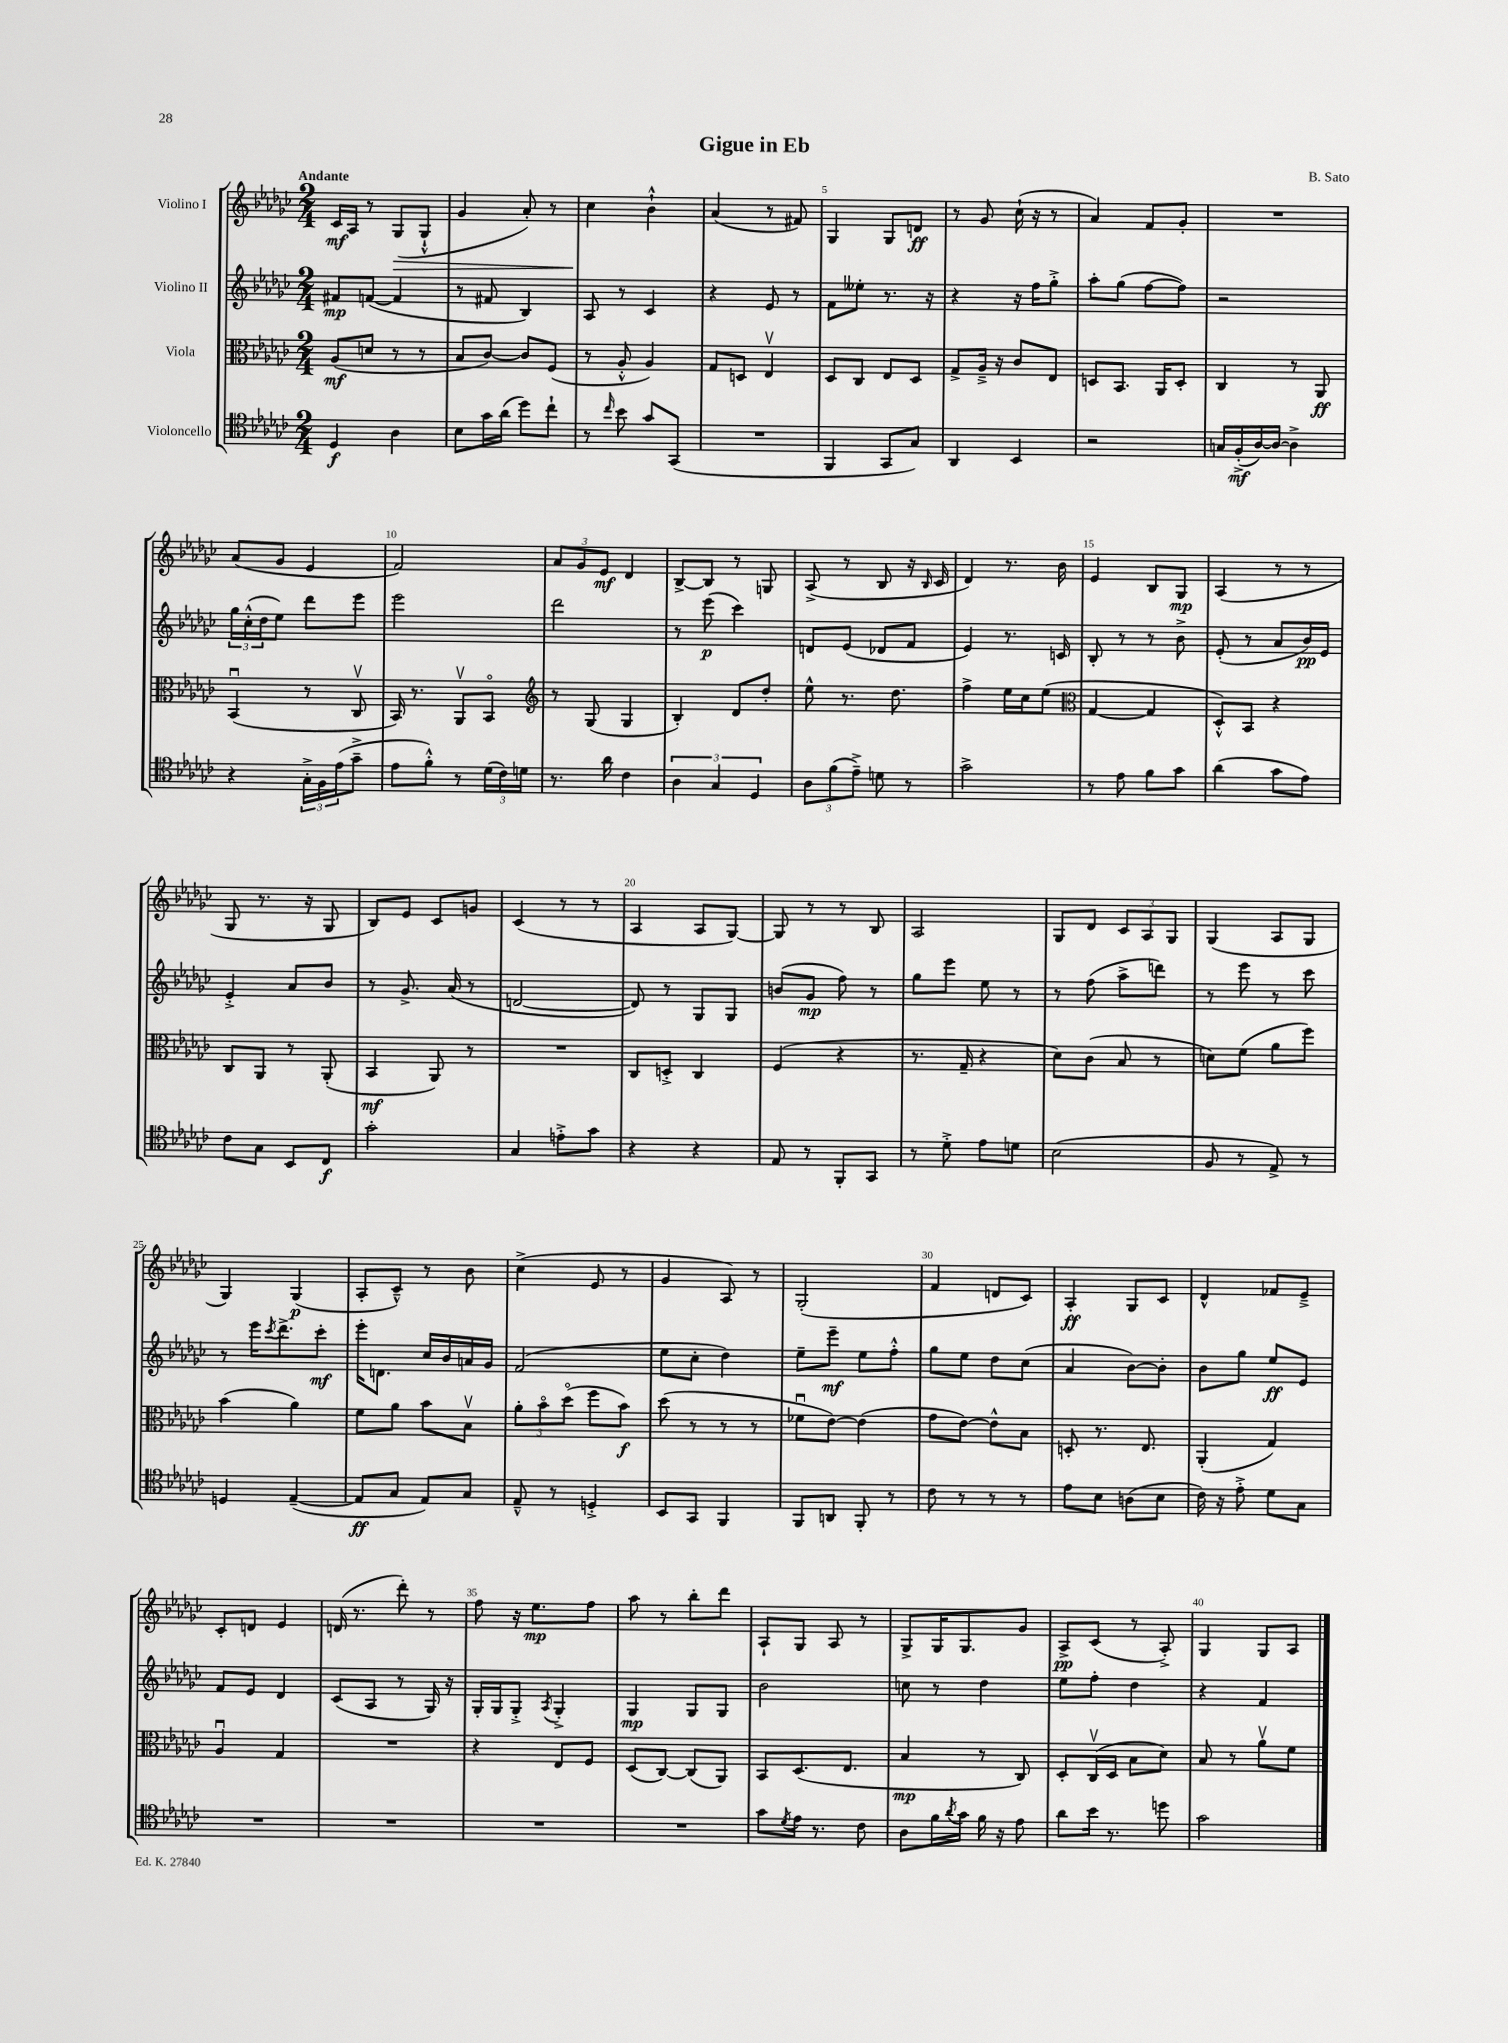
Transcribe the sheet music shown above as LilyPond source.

\header { title = "Gigue in Eb" composer = "B. Sato" }
<<
\new StaffGroup <<
\new Staff = "s0" \with { instrumentName = "Violino I" } {
    \clef treble \key ges \major \numericTimeSignature \time 2/4 \tempo "Andante"
    ces'16\mf aes16 r8 ges8\>( ges8-!-^ |
    ges'4 aes'8-.) r8 |
    ces''4\! bes'4-!-^ |
    aes'4( r8 fis'8) |
    ges4 ges8 d'8\ff |
    r8 ges'8 ces''16-!( r16 r8 |
    aes'4) f'8 ges'8-. |
    R2 |
    aes'8( ges'8 ees'4 |
    f'2) |
    \tuplet 3/2 { aes'8 ges'8 ees'8\mf } des'4 |
    bes8~-> bes8 r8 g8 |
    aes8->( r8 bes8 r16 \grace { bes16 } ces'16 |
    des'4) r8. bes'16 |
    ees'4 bes8 ges8\mp |
    aes4( r8 r8 |
    ges8 r8. r16 ges8 |
    bes8) ees'8 ces'8 g'8 |
    ces'4( r8 r8 |
    aes4 aes8 ges8~) |
    ges8 r8 r8 bes8 |
    aes2 |
    ges8 des'8 \tuplet 3/2 { ces'8 aes8 ges8 } |
    ges4( aes8 ges8 |
    ges4) ges4\p( |
    aes8-. ces'8---^) r8 bes'8 |
    ces''4->( ees'8 r8 |
    ges'4 aes8) r8 |
    ges2-.( |
    f'4 d'8 ces'8) |
    aes4-.\ff ges8 ces'8 |
    des'4-^ fes'8 ees'8---> |
    ces'8-. d'8 ees'4 |
    d'16( r8. des'''8-.) r8 |
    f''8 r16 ees''8.\mp f''8 |
    aes''8 r8 bes''8-. des'''8 |
    aes8-! ges8 aes8 r8 |
    ges8-> ges16 ges8. ges'8 |
    aes8->\pp ces'8( r8 aes8-.->) |
    ges4 ges8 aes8 \bar "|." |
}
\new Staff = "s1" \with { instrumentName = "Violino II" } {
    \clef treble \key ges \major \numericTimeSignature \time 2/4
    fis'8\mp f'8~( f'4 |
    r8 fis'8 bes4) |
    aes8 r8 ces'4 |
    r4 ees'8 r8 |
    f'8 eeses''8-. r8. r16 |
    r4 r16 f''16 ges''8-.-> |
    aes''8-. ges''8( f''8~ f''8) |
    r2 |
    \tuplet 3/2 { ges''16 ces''16-.-^( des''16 } ees''8) des'''8 ees'''8 |
    ees'''2 |
    des'''2 |
    r8 ees'''8\p( ces'''4) |
    d'8 ees'8( des'8 f'8 |
    ees'4) r8. c'16 |
    bes8-. r8 r8 bes'8-> |
    ees'8-.( r8 aes'8 bes'16\pp) ees'16 |
    ees'4-.-> aes'8 bes'8 |
    r8 ges'8.-> aes'16( r8 |
    d'2~ |
    d'8) r8 ges8 ges8 |
    b'8( ges'8\mp f''8) r8 |
    ges''8 ees'''8 ees''8 r8 |
    r8 f''8( aes''8-> d'''8) |
    r8 ees'''8 r8 ces'''8 |
    r8 ees'''16 \acciaccatura { ces'''8 } des'''8.-> ces'''8-.\mf |
    ees'''16-. d'8. ces''16 bes'16 a'16 ges'16 |
    f'2( |
    ees''8 ces''8-. des''4) |
    ees''8-- ees'''8--\mf ees''8 f''8-.-^ |
    ges''8 ees''8 des''8 ces''8( |
    aes'4 bes'8~) bes'8-. |
    bes'8 ges''8 ees''8\ff ees'8 |
    f'8 ees'8 des'4 |
    ces'8( aes8 r8 ges16) r16 |
    ges16-. ges16 ges8-.-> \acciaccatura { aes8 } ges4-.-> |
    ges4\mp ges8 ges8 |
    bes'2 |
    c''8 r8 des''4 |
    ees''8 f''8-. des''4 |
    r4 f'4 \bar "|." |
}
\new Staff = "s2" \with { instrumentName = "Viola" } {
    \clef alto \key ges \major \numericTimeSignature \time 2/4
    aes8\mf( d'8 r8 r8 |
    bes8 ces'8~) ces'8 f8( |
    r8 aes8-.-^ aes4) |
    ges8 d8 ees4\upbow |
    des8 ces8 ees8 des8 |
    ges8-> aes16---> r16 ces'8 ees8 |
    d8 bes,8. aes,16 d8-. |
    ces4 r8 aes,8\ff |
    bes,4\downbow( r8 ces8\upbow |
    bes,16) r8. aes,8\upbow bes,8\flageolet |
    \clef treble r8 ges8( ges4 |
    bes4-.) des'8 des''8-. |
    ees''8-^ r8. des''8. |
    f''4-> ees''16 ces''16 ees''8( |
    \clef alto ges4~ ges4 |
    des8-.-^) bes,8 r4 |
    ces8 aes,8 r8 aes,8-.( |
    bes,4\mf aes,8) r8 |
    R2 |
    ces8 d8-.-> ces4 |
    f4( r4 |
    r8. ges16-- r4 |
    des'8) ces'8( bes8 r8 |
    d'8) f'8( aes'8 f''8) |
    bes'4( aes'4) |
    f'8 aes'8 bes'8 bes8\upbow |
    \tuplet 3/2 { aes'8-. bes'8\flageolet des''8\flageolet( } f''8 bes'8\f) |
    des''8( r8 r8 r8 |
    fes'8\downbow ees'8~) ees'4( |
    ges'8 ees'8~) ees'8-^ bes8 |
    d8-. r8. ees8. |
    aes,4-.( ges4) |
    aes4\downbow ges4 |
    R2 |
    r4 ees8 f8 |
    des8( ces8~) ces8( aes,8) |
    bes,8 des8.( ees8. |
    bes4\mp r8 ces8) |
    des8-. ces16\upbow( des16 bes8 des'8) |
    bes8 r8 aes'8\upbow f'8 \bar "|." |
}
\new Staff = "s3" \with { instrumentName = "Violoncello" } {
    \clef tenor \key ges \major \numericTimeSignature \time 2/4
    des4\f aes4 |
    bes8 ges'16 aes'16( des''8) ces''8-! |
    r8 \grace { ces''16 } bes'8 ges'8 ges,8( |
    R2 |
    f,4 ges,8 ges8) |
    aes,4 bes,4 |
    r2 |
    g16 f16-.->\mf( aes16~) aes16~ aes4-> |
    r4 \tuplet 3/2 { ges16-.-> f16 ees'16( } ges'8---> |
    ees'8 f'8-.-^) r8 \tuplet 3/2 { des'16( ces'16) d'16 } |
    r8. aes'16 ces'4 |
    \tuplet 3/2 { aes4 ges4 des4 } |
    \tuplet 3/2 { aes8 f'8( ees'8--->) } d'8 r8 |
    ges'2-> |
    r8 ees'8 f'8 ges'8 |
    aes'4( ges'8 ees'8) |
    ces'8 ges8 bes,8 ces8\f |
    ges'2-. |
    ges4 e'8-.-> ges'8 |
    r4 r4 |
    ees8 r8 f,8-. ges,8 |
    r8 des'8-.-> ees'8 d'8 |
    bes2( |
    f8 r8 ees8->) r8 |
    d4 ees4~--( |
    ees8\ff ges8 ees8) ges8 |
    ees8---^ r8 d4-.-> |
    bes,8 ges,8 f,4 |
    f,8 a,8 f,8-. r8 |
    ces'8 r8 r8 r8 |
    ees'8 bes8 a8( bes8 |
    ces'16) r16 ees'8-.-> des'8 ges8 |
    R2 |
    R2 |
    R2 |
    R2 |
    ges'8 \acciaccatura { des'8 } ees'16 r8. ces'8 |
    aes8 f'16 \acciaccatura { aes'8 } ges'16 f'16 r16 ees'8 |
    aes'8 bes'16 r8. d''8 |
    ges'2 \bar "|." |
}
>>
>>
\layout { \context { \Score \override BarNumber.break-visibility = ##(#f #t #t) barNumberVisibility = #(every-nth-bar-number-visible 5) } }
